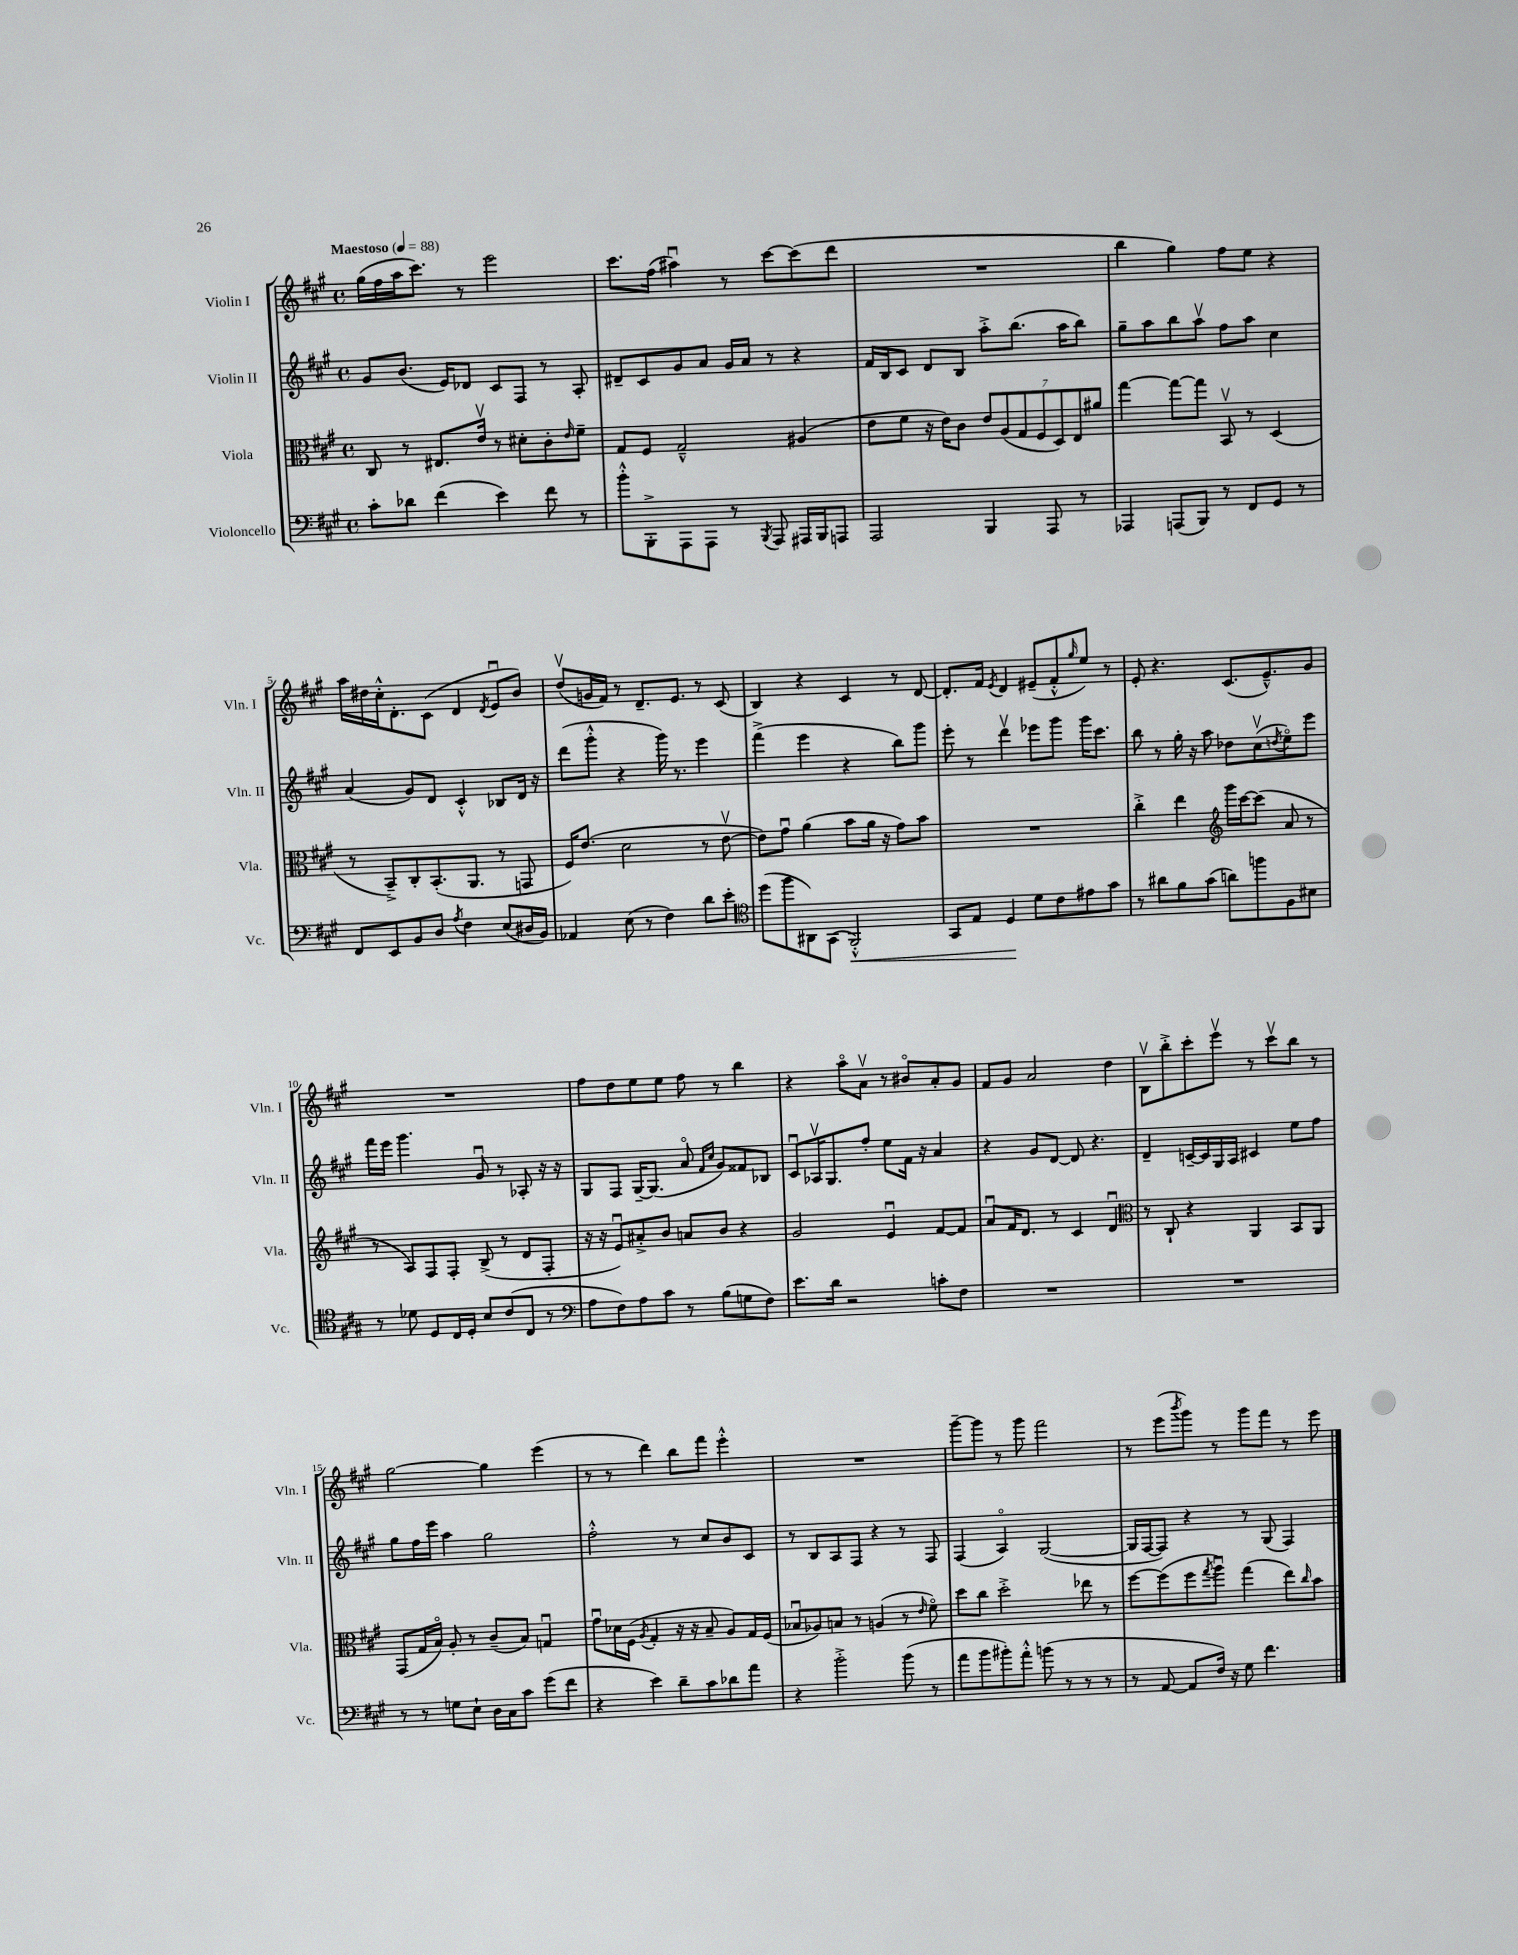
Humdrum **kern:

**kern	**dynam	**kern	**kern	**kern
*part4	*part4	*part3	*part2	*part1
*staff4	*staff4	*staff3	*staff2	*staff1
*I"Violoncello	*	*I"Viola	*I"Violin II	*I"Violin I
*I'Vc.	*	*I'Vla.	*I'Vln. II	*I'Vln. I
*clefF4	*	*clefC3	*clefG2	*clefG2
*k[f#c#g#]	*	*k[f#c#g#]	*k[f#c#g#]	*k[f#c#g#]
*M4/4	*	*M4/4	*M4/4	*M4/4
*met(c)	*	*met(c)	*met(c)	*met(c)
*MM88	*	*MM88	*MM88	*MM88
=1	=1	=1	=1	=1
!	!	!	!	!LO:TX:a:B:t=Maestoso
8c#'\L	.	8C#/	8g#/L	(16gg#\LL
.	.	.	.	16ff#\
8d-X\J	.	8r	(8.b/J	16aa\J
.	.	.	.	8.ccc#\J)
(4f#\	.	8.E#X/L	.	.
.	.	.	16e/KL)	.
.	.	.	8d-X/J	8r
.	.	16ev/Jk	.	.
4e\)	.	8r	8c#/L	2eee\
.	.	8d#X'\L	8F#/J	.
8f#\	.	8c#'\	8r	.
.	.	16qqe/	.	.
8r	.	8f#~\J	8A'/	.
=2	=2	=2	=2	=2
8b'^^\L	.	8G#/L	8d#X~/L	8.ccc#\L
8BBB'^\	.	8F#/J	8c#/	.
.	.	.	.	(16ff#\Jk
8AAA\	.	2G#~^^/	8g#/	4aa#Xu\)
8AAA\J	.	.	8a/J	.
8r	.	.	16g#/LL	8r
.	.	.	16a/JJ	.
8qBBB/	.	.	.	.
8AAA/	.	.	8r	[8ccc#\L
16AAA#X/LL	.	(4A#X/	4r	(8ccc#\]
16BBB/J	.	.	.	.
8AAAn/J	.	.	.	8ddd\J
=3	=3	=3	=3	=3
2AAA/	.	8e\L	16f#/LL	1r
.	.	.	16B/J	.
.	.	8f#\J	8c#/J	.
.	.	16r	8d/L	.
.	.	16e\KL)	.	.
.	.	8c#\J	8B/J	.
4BBB/	.	14e/L	8aa'^\L	.
.	.	(14A/	.	.
.	.	.	(8.bb\J	.
.	.	14G#/	.	.
.	.	14F#/	.	.
8AAA/	.	.	.	.
.	.	14D/)	.	.
.	.	.	16aa\KL	.
.	.	14E/	.	.
8r	.	.	8bb\J)	.
.	.	14a#X/J	.	.
=4	=4	=4	=4	=4
4AAA-X/	.	[4gg#\	8gg#~\L	4bb\
.	.	.	8aa\	.
(8AAAn/L	.	8gg#\L_	8bb\	4gg#\)
8BBB/J)	.	8gg#\J]	8aav\J	.
8r	.	8BBv/	8ff#\L	8ff#\L
8FF#/L	.	8r	8aa\J	8ee\J
8GG#/J	.	(4D/	4cc#\	4r
8r	.	.	.	.
!!LO:LB:g=z
=5	=5	=5	=5	=5
8FF#/L	.	8r	(4a/	16aa\LL
.	.	.	.	16dd#X\
8EE/	.	8BB~^/L)	.	16cc#'^^\J
.	.	.	.	8.d'\
8BB/	.	8C#'/	8g#/L)	.
8D/J	.	(8.BB'/	8d/J	(8c#\J
8qA/	.	.	.	.
4F#\	.	.	4c#'^^/	4d/
.	.	8.AA/J	.	.
.	.	.	.	8qd/
(8E/L	.	8r	8B-X/L	8eu/L
16D#X/L	.	8GGn/	16d/Jk	8b/J)
16BB/JJ)	.	.	16r	.
=6	=6	=6	=6	=6
4AA-X/	.	16F#/KL)	(8ddd\L	(8ddv/L
.	.	(8.e/J	.	.
.	.	.	8ggg#'^^\J	16gn/L
.	.	.	.	16f#/JJ)
(8E\	.	2d\	4r	8r
8r	.	.	.	8.d~/L
4F#\)	.	.	16ggg#\)	.
.	.	.	8.r	8.e/J
8d\L	.	8r	4eee\	8r
8e'\J	.	[8ev\	.	(8c#/
=7	=7	=7	=7	=7
*clefC4	*	*	*	*
(8dd\L	.	8e\L])	(4fff#^\	4B/)
8ff#\	.	8g#u\J	.	.
8AA#X\)	.	(4a\	4eee\	4r
(8GG#\J	.	.	.	.
!	!LO:HP:b	!	!	!
2FF#'^^/)	<	8b\L	4r	4c#/
.	.	16a\Jk	.	.
.	.	16r	.	.
.	.	8g#\L)	8bb\L)	8r
.	.	8b\J	8ggg#\J	[8d/
=8	=8	=8	=8	=8
8GG#/L	.	1r	8eee'\	8.d'/L]
8E/J	.	.	8r	.
.	.	.	.	16f#/Jk
.	.	.	.	8qe/
4D/	.	.	4dddv\	4d/
8d\L	[	.	8eee-X\L	(8e#X~/L
8c#\	.	.	8ggg#\J	8f#'^^/
.	.	.	.	16qqgg#/
8e#X\	.	.	16ggg#\KL	8ee/J)
.	.	.	8.ccc#\J	.
8g#\J	.	.	.	8r
=9	=9	=9	=9	=9
8r	.	4cc#'^\	8bb\	8e'/
8a#X\L	.	.	8r	4.r
8f#\	.	4ee\	16gg#'\	.
.	.	.	16r	.
(8g#\J	.	.	8aa\	.
*	*	*clefG2	*	*
8an\L)	.	16ggg#\LL	8dd-X\L	(8.c#/L
.	.	[16ccc#\J	.	.
8ffn\	.	(8ccc#\J]	(8cc#v\	.
.	.	.	.	8.e~^^/)
.	.	.	8qddn/	.
8F#\	.	8a/	8ee\)	.
8B#X\J	.	8r	8eee\J	8g#/J
!!LO:LB:g=z
=10	=10	=10	=10	=10
8r	.	8r	16fff#\LL	1r
.	.	.	16eee\JJ	.
8d-X\	.	8A/L)	4.ggg#\	.
8D/L	.	8F#/	.	.
16C#/L	.	8F#'/J	.	.
16D'/JJ	.	.	.	.
8B/L	.	(8B^/	8g#u/	.
(8c#/	.	8r	8r	.
8C#/J	.	8d/L	8A-X'/	.
8r	.	8F#'/J	16r	.
.	.	.	16r	.
=11	=11	=11	=11	=11
*clefF4	*	*	*	*
8A\L	.	16r	8G#/L	8ff#\L
.	.	16r	.	.
8F#\)	.	8eu/L)	8F#/J	8dd\
8A\	.	8a#X'^/	[16G#~/KL	8ee\
.	.	.	(8.G#/J]	.
8c#\J	.	8b/J	.	8ee\J
8r	.	8an/L	8a/	8ff#\
.	.	.	16qqf#/LL	.
.	.	.	16qqcc#/JJ	.
(8B\L	.	8b/J	8g#/L)	8r
8Gn\	.	4r	8f##X/	4bb\
8F#\J)	.	.	8B-X/J	.
=12	=12	=12	=12	=12
8.e\L	.	2g#/	8c#u/L	4r
.	.	.	16A-Xv/K	.
16d\Jk	.	.	8.G#/	.
2r	.	.	.	8aa\L
.	.	.	8ff#'/J	8av\J
.	.	4eu/	8ee\L	8r
.	.	.	16f#\Jk	8b#X/L
.	.	.	16r	.
8cn'\L	.	[8f#/L	4a/	8a'/
8F#\J	.	8f#/J]	.	8g#/J
=13	=13	=13	=13	=13
1r	.	8au/L	4r	8f#/L
.	.	16f#/K	.	8g#/J
.	.	8.d/J	.	.
.	.	.	8g#/L	2a/
.	.	8r	[8d/J	.
.	.	4c#/	8d/]	.
.	.	.	4.r	.
.	.	4du/	.	4dd\
=14	=14	=14	=14	=14
*	*	*clefC3	*	*
1r	.	8r	4d~/	8Bv\L
.	.	8C#`/	.	8bb'^\
.	.	4r	[16cn~/LL	8ccc#'\
.	.	.	16c/]	.
.	.	.	16G#/	8eeev\J
.	.	.	16A/JJ	.
.	.	4AA/	4c#X/	8r
.	.	.	.	8ccc#v\L
.	.	8BB/L	8ee\L	8bb\J
.	.	8AA/J	8ff#\J	8r
!!LO:LB:g=z
=15	=15	=15	=15	=15
8r	.	(8GG#/L	8gg#\L	[2gg#\
8r	.	16G#/L	16ff#\L	.
.	.	16B/JJ)	16eee\JJ	.
8Gn\L	.	8A'/	4aa\	.
8E`\J	.	8r	.	.
16D\LL	.	(8c#~/L	2gg#\	4gg#\]
16C#\J	.	.	.	.
8c#\J	.	8B/J)	.	.
(8g#\L	.	4Gnu/	.	(4eee\
8f#\J	.	.	.	.
=16	=16	=16	=16	=16
4r	.	8g#u\L	2ff#'^^\	8r
.	.	16d-X\L	.	8r
.	.	(16F#\JJ	.	.
.	.	8qA/	.	.
4e\)	.	4G#'/	.	4ddd\)
8d~\L	.	16r	8r	8bb\L
.	.	16r	.	.
8c#\	.	8B~/	8cc#/L	8fff#\J
8d-X\	.	8A/L)	8b/	4eee'^^\
8a\J	.	16G#/L	8c#/J	.
.	.	(16F#/JJ	.	.
=17	=17	=17	=17	=17
4r	.	8B-Xu/L	8r	1r
.	.	8A-X/)	8B/L	.
2b'^\	.	8Bn/J	8A/	.
.	.	8r	8F#/J	.
.	.	(4An/	4r	.
(8b\	.	8r	8r	.
.	.	16qqe/	.	.
8r	.	8f#\)	8F#/	.
=18	=18	=18	=18	=18
8a\L	.	8dd\L	(4F#/	[8ggg#~\L
8b\	.	8cc#\J	.	8ggg#\J]
8b#X'\)	.	2dd'^\	4A/)	8r
8a'^^\J	.	.	.	8ggg#\
(8bn\	.	.	([2G#/	2fff#\
8r	.	.	.	.
8r	.	8ee-X\	.	.
8r	.	8r	.	.
=19	=19	=19	=19	=19
8r	.	[8ff#\L	16G#/LL]	8r
.	.	.	[16F#/J	.
[8AA/	.	(8ff#\]	8F#/J])	(8eee\L
.	.	.	.	8qbbb/
8AA/L]	.	8ff#\	4r	8ggg#\J)
.	.	8qgg#/	.	.
16F#/Jk)	.	8aau\J)	.	8r
16r	.	.	.	.
8G#\	.	(4gg#\	8r	8ggg#\L
4.f#\	.	.	(8G#/	8fff#\J
.	.	8ee\L)	4F#/)	8r
.	.	16qqcc#/	.	.
.	.	8b\J	.	8eee\
==	==	==	==	==
*-	*-	*-	*-	*-
